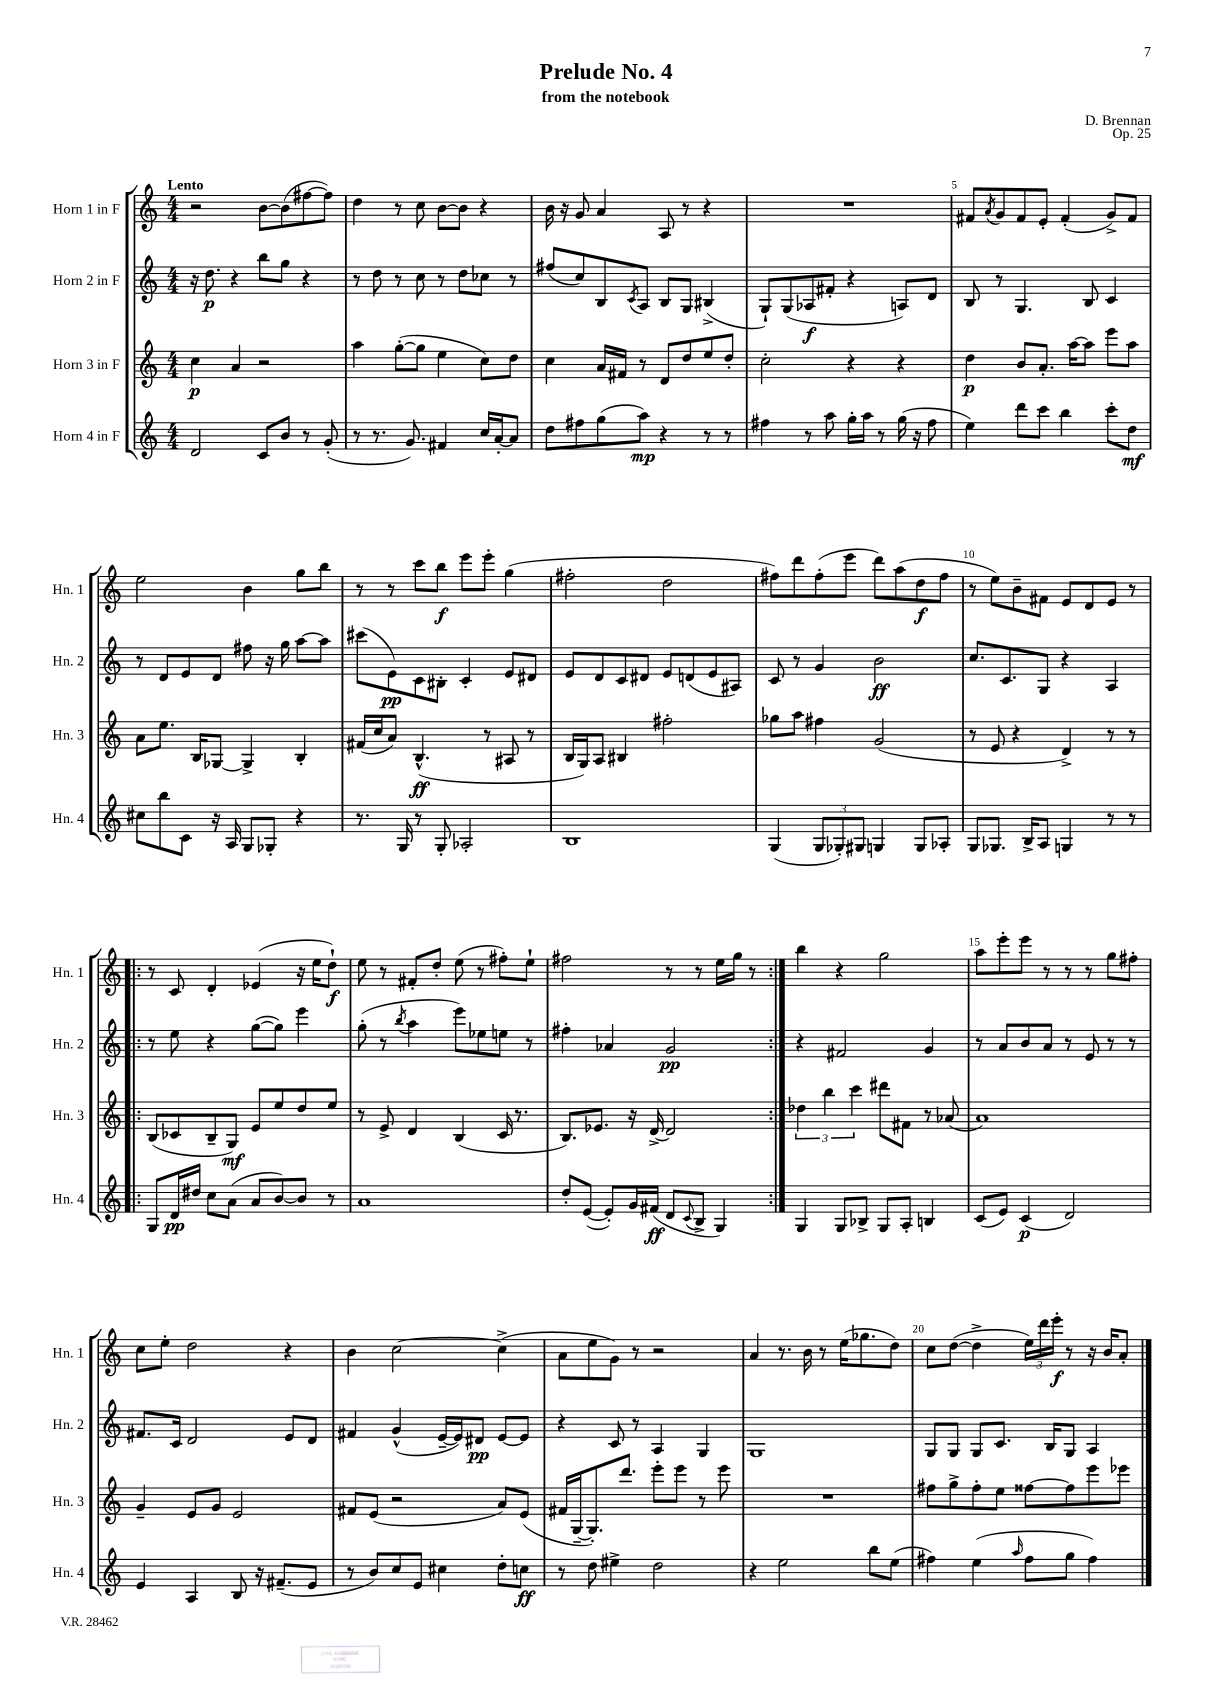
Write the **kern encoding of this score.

**kern	**kern	**kern	**kern
*staff4	*staff3	*staff2	*staff1
*clefG2	*clefG2	*clefG2	*clefG2
*k[]	*k[]	*k[]	*k[]
*M4/4	*M4/4	*M4/4	*M4/4
2d	4cc	16r	2r
.	.	8.dd	.
.	4a	4r	.
8c	2r	8bb	[8b
8b	.	8gg	(8b]
8r	.	4r	[8ff#
(8g'	.	.	8ff#])
=	=	=	=
8r	4aa	8r	4dd
8.r	.	8dd	.
.	([8gg'	8r	8r
8.g)	.	.	.
.	8gg]	8cc	8cc
4f#	4ee	8r	[8b
.	.	8dd	8b]
16cc	8cc)	8cc-	4r
[16a'	.	.	.
8a]	8dd	8r	.
=	=	=	=
8dd	4cc	(8ff#	16b
.	.	.	16r
8ff#	.	8cc)	8g
(8gg	16a	8B	4a
.	16f#	.	.
.	.	8qc	.
8aa)	8r	8A	.
4r	8d	8B	8A
.	8dd	8G	8r
8r	8ee	(4B#^	4r
8r	8dd'	.	.
=	=	=	=
4ff#	2cc'	8G`)	1r
.	.	(8G	.
8r	.	8A-	.
8aa	.	8f#'	.
16gg'	4r	4r	.
16aa	.	.	.
8r	.	.	.
(16gg	4r	8A)	.
16r	.	.	.
8ff#	.	8d	.
=	=	=	=
4ee)	4dd	8B	8f#
.	.	.	8qa
.	.	8r	8g
8ddd	8b	4.G	8f#
8ccc	8.a'	.	8e'
4bb	.	.	(4f#'
.	[16aa	.	.
.	8aa]	8B	.
8ccc'	8eee	4c	8g^)
8dd	8aa	.	8f#
=	=	=	=
8cc#	8a	8r	2ee
8bb	8.ee	8d	.
8c	.	8e	.
.	16B	.	.
16r	[8G-	8d	.
16A	.	.	.
8G	4G-^]	8ff#	4b
8G-'	.	16r	.
.	.	16gg	.
4r	4B'	[8aa	8gg
.	.	8aa]	8bb
=	=	=	=
8.r	(16f#	(8ccc#	8r
.	16cc	.	.
.	8a)	8e)	8r
16G	.	.	.
8r	(4.B^^	8c	8ccc
8G'	.	8B#'	8bb
2A-'	.	4c'	8eee
.	8r	.	8eee'
.	8A#	8e	(4gg
.	8r	8d#	.
=	=	=	=
1B	16B	8e	2ff#'
.	16G)	.	.
.	8A	8d	.
.	4B#	8c	.
.	.	8d#	.
.	2ff#'	8e	2dd
.	.	(8d	.
.	.	8e	.
.	.	8A#)	.
=	=	=	=
(4G	8gg-	8c	8ff#)
.	8aa	8r	8ddd
12G	4ff#	4g	(8ff#'
12G-')	.	.	.
.	.	.	8eee
12G#	.	.	.
4G	(2g	2b	8ddd)
.	.	.	(8aa
8G	.	.	8dd
8A-'	.	.	8ff#
=	=	=	=
8G	8r	8.cc	8r
8.G-	8e	.	8ee)
.	.	8.c	.
.	4r	.	8b~
16B^	.	.	.
8A	.	8G	8f#
4G	4d^)	4r	8e
.	.	.	8d
8r	8r	4A	8e
8r	8r	.	8r
=!|:	=!|:	=!|:	=!|:
8G	(8B	8r	8r
16d	8c-	8ee	8c
16dd#	.	.	.
8cc	8B~	4r	4d'
(8a	8G)	.	.
8a	8e	([8gg	(4e-
[8b)	8ee	8gg])	.
8b]	8dd	4eee	16r
.	.	.	16ee
8r	8ee	.	8dd`)
=	=	=	=
1a	8r	(8gg'	8ee
.	8e^	8r	8r
.	.	8qbb	.
.	4d	4aa	8f#'
.	.	.	8dd'
.	(4B	8eee)	(8ee
.	.	8ee-	8r
.	16c	8ee	8ff#')
.	8.r	.	.
.	.	8r	8ee`
=	=	=	=
8dd'	8.B)	4ff#'	2ff#
([8e	.	.	.
.	8.e-	.	.
8e'])	.	4a-	.
16g	16r	.	.
(16f#	[16d^	.	.
8d	2d]	2g	8r
8qqc	.	.	.
8B^	.	.	8r
4G)	.	.	16ee
.	.	.	16gg
.	.	.	8r
=:|!	=:|!	=:|!	=:|!
4G	6dd-	4r	4bb
.	6bb	.	.
8G	.	2f#	4r
.	6ccc	.	.
8B-^	.	.	.
8G	8ddd#	.	2gg
8A'	8f#	.	.
4B	8r	4g	.
.	(8a-	.	.
=	=	=	=
(8c	1a)	8r	8aa
8e)	.	8a	8eee'
(4c	.	8b	8eee
.	.	8a	8r
2d)	.	8r	8r
.	.	8e	8r
.	.	8r	8gg
.	.	8r	8ff#'
=	=	=	=
4e	4g~	8.f#	8cc
.	.	.	8ee'
.	.	16c	.
4A	8e	2d	2dd
.	8g	.	.
8B	2e	.	.
16r	.	.	.
(8.f#~	.	.	.
.	.	8e	4r
8e	.	8d	.
=	=	=	=
8r	8f#	4f#	4b
8b)	(8e	.	.
8cc	2r	(4g^^	[2cc
8e	.	.	.
4cc#	.	[16e~	.
.	.	16e])	.
.	.	8d#	.
8dd'	8a)	[8e	(4cc^]
8cc	(8e	8e]	.
=	=	=	=
8r	16f#	4r	8a
.	[16G~	.	.
8dd	8.G'])	.	8ee
4ee#^	.	8c	8g)
.	8.ddd	.	.
.	.	8r	8r
2dd	8eee'	4A	2r
.	8eee	.	.
.	8r	4G	.
.	8eee	.	.
=	=	=	=
4r	1r	1G	4a
2ee	.	.	8.r
.	.	.	16b
.	.	.	8r
.	.	.	(16ee
.	.	.	8.gg-
8bb	.	.	.
(8ee	.	.	8dd)
=	=	=	=
4ff#)	8ff#	8G	8cc
.	8gg^	8G	([8dd
(4ee	8ff#'	8G	4dd^]
.	8ee	8.c	.
16qqaa	.	.	.
8ff#	[8ff##	.	24ee)
.	.	.	24ddd
.	.	16B	.
.	.	.	24eee'
8gg	8ff##]	8G	8r
4ff#)	8eee	4A	16r
.	.	.	16b
.	8eee-	.	8a'
==	==	==	==
*-	*-	*-	*-
